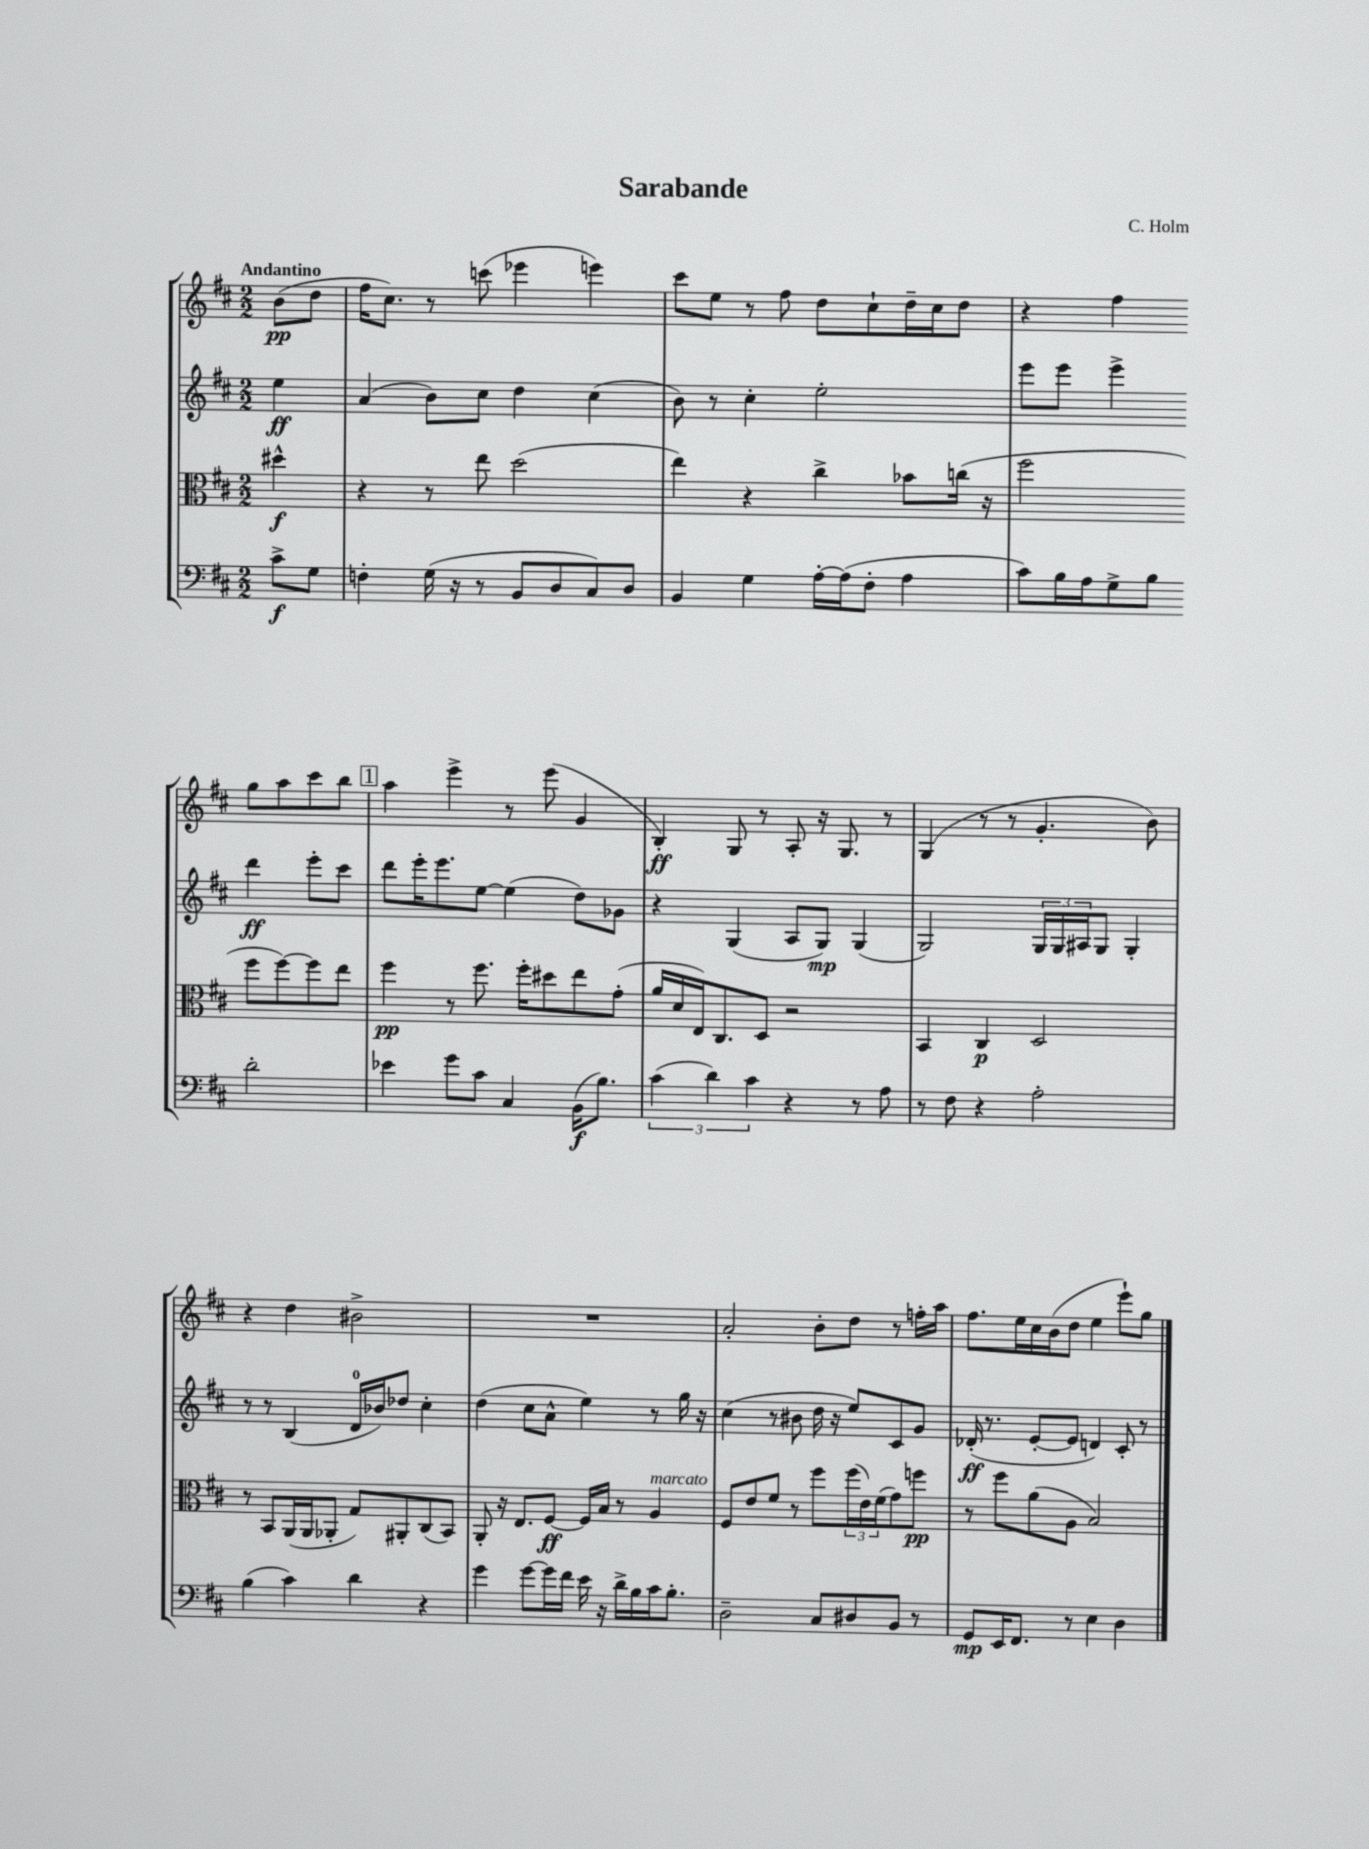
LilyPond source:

\header { title = "Sarabande" composer = "C. Holm" }
<<
\new StaffGroup <<
\new Staff = "s0" {
    \clef treble \key d \major \numericTimeSignature \time 2/2 \partial 4 \tempo "Andantino"
    b'8\pp( d''8 |
    fis''16 cis''8.) r8 c'''8( ees'''4 e'''4) |
    cis'''8 e''8 r8 fis''8 d''8 cis''8-! d''16-- cis''16 d''8 |
    r4 fis''4 g''8 a''8 cis'''8 b''8 |
    \mark \markup { \box "1" } a''4 e'''4-> r8 e'''8( g'4 |
    b4-.\ff) g8 r8 a8-. r16 g8. r8 |
    g4( r8 r8 g'4.-. b'8) |
    r4 d''4 bis'2-> |
    R1 |
    a'2-. b'8-. d''8 r8 f''16-. a''16 |
    fis''8. e''16 cis''16 b'16( d''8 e''4 e'''8-!) g''8 \bar "|." |
}
\new Staff = "s1" {
    \clef treble \key d \major \numericTimeSignature \time 2/2 \partial 4
    e''4\ff |
    a'4( b'8) cis''8 d''4 cis''4( |
    b'8) r8 cis''4-. e''2-. |
    e'''8 e'''8 e'''4-> d'''4\ff e'''8-. cis'''8 |
    \mark \markup { \box "1" } d'''8 e'''16-. e'''8. e''8~ e''4( d''8) ges'8 |
    r4 g4( a8 g8\mp) g4( |
    g2) \tuplet 3/2 { g16 g16 ais16 } g8 g4-. |
    r8 r8 b4( d'16-0 bes'16) des''8 cis''4-. |
    d''4( cis''8 a'8-^ e''4) r8 g''16 r16 |
    cis''4( r8 bis'8 d''16 r16 e''8) cis'8 g'8 |
    des'16-.\ff( r8. e'8~-. e'8 d'4) cis'8-. r8 \bar "|." |
}
\new Staff = "s2" {
    \clef alto \key d \major \numericTimeSignature \time 2/2 \partial 4
    dis''4-^\f |
    r4 r8 e''8 d''2( |
    e''4) r4 cis''4-> bes'8 c''16( r16 |
    fis''2 fis''8 fis''8~) fis''8 e''8 |
    \mark \markup { \box "1" } fis''4\pp r8 fis''8. fis''16-. dis''8 e''8 g'8-.( |
    a'16 d'16 e16) cis8. d8 r2 |
    b,4 cis4\p d2 |
    r8 b,8 a,16( a,16 aes,8-. g8) ais,8-. cis8( b,8) |
    a,8-. r16 e8. fis8~\ff fis16 b16 r8 a4^\markup { \italic "marcato" } |
    fis8 e'8 fis'8 r8 fis''8 \tuplet 3/2 { fis''16( e'16) fis'16( } g'8) f''8\pp |
    r8 fis''8 a'8( a8 b2) \bar "|." |
}
\new Staff = "s3" {
    \clef bass \key d \major \numericTimeSignature \time 2/2 \partial 4
    cis'8->\f g8 |
    f4-. g16( r16 r8 b,8 d8 cis8) d8 |
    b,4 g4 a16~-. a16( fis8-. a4 |
    cis'8) b16 a16 g8-> b8 d'2-. |
    \mark \markup { \box "1" } ees'4 g'8 cis'8 cis4 b,16\f( b8.) |
    \tuplet 3/2 { cis'4( d'4) cis'4 } r4 r8 a8 |
    r8 fis8 r4 a2-. |
    b4( cis'4) d'4 r4 |
    g'4 g'8~ g'16 fis'16 e'16 r16 d'16-> b16 cis'16 b8.-. |
    d2-- cis8 dis8 b,8 r8 |
    g,8\mp e,16 fis,8. r8 e4 d4 \bar "|." |
}
>>
>>
\layout { \context { \Score \remove "Bar_number_engraver" } }
